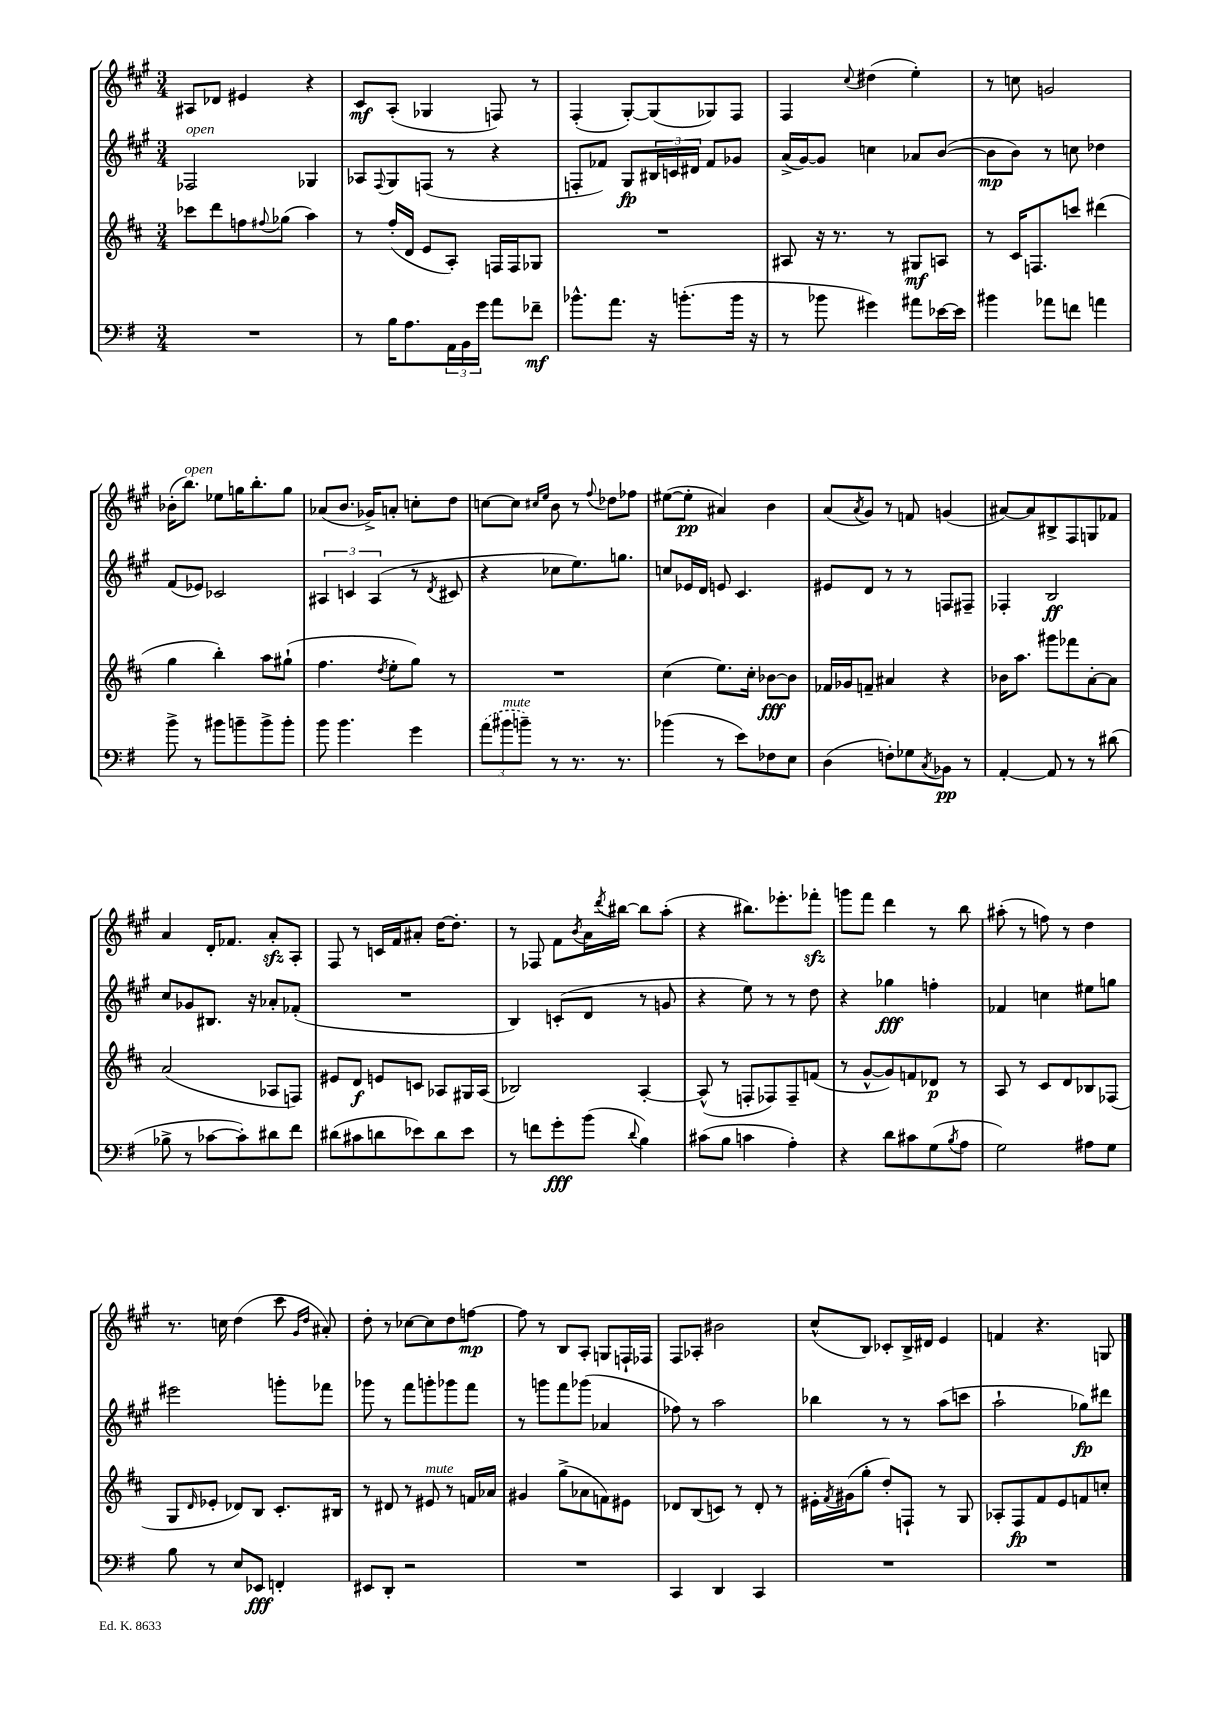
<<
\new StaffGroup <<
\new Staff = "s0" {
    \clef treble \key a \major \numericTimeSignature \time 3/4
    ais8 des'8 eis'4 r4 |
    cis'8\mf a8-.( ges4 f8) r8 |
    fis4-.( gis8~-.) gis8( ges8) fis8 |
    fis4 \appoggiatura { cis''8 } dis''4( e''4-.) |
    r8 c''8 g'2 |
    bes'16-.( b''8.^\markup { \italic "open" }) ees''8 g''16 b''8.-. g''8 |
    aes'8( b'8. ges'16->) a'8-. c''8-. d''8 |
    c''8~ c''8 \grace { cis''16 e''16 } b'8 r8 \appoggiatura { fis''8 } des''8 fes''8 |
    eis''8~( eis''8-.\pp ais'4) b'4 |
    a'8( \acciaccatura { a'8 } gis'8) r8 f'8 g'4( |
    ais'8~) ais'8 bis8-> fis8 g8 fes'8 |
    a'4 d'16-. fes'8. a'8-.\sfz a8-. |
    fis8 r8 c'16 fis'16 ais'8-. d''16~ d''8.-. |
    r8 fes8 fis'8 \acciaccatura { b'8 } a'16 \acciaccatura { d'''8 } bis''16~ bis''8 a''8-.( |
    r4 bis''8.) ees'''8.-. fes'''8-.\sfz |
    g'''8 fis'''8 d'''4 r8 b''8 |
    ais''8-.( r8 f''8) r8 d''4 |
    r8. c''16 d''4( cis'''8 \grace { gis'16 d''16 } ais'8-.) |
    d''8-. r8 ces''8~ ces''8 d''8 f''8~\mp |
    f''8 r8 b8 a8-. g8 f16-! fes16 |
    fis8 aes8-. bis'2 |
    cis''8-^( b8) ces'8-. b16-> dis'16 e'4 |
    f'4 r4. g8 \bar "|." |
}
\new Staff = "s1" {
    \clef treble \key a \major \numericTimeSignature \time 3/4
    fes2^\markup { \italic "open" } ges4 |
    aes8 \appoggiatura { fis8 } gis8 f8( r8 r4 |
    f8-. fes'8) gis8\fp \tuplet 3/2 { bis16 c'16 dis'16 } fes'8 ges'8 |
    a'16->( gis'16~) gis'8 c''4 aes'8 b'8~( |
    b'8\mp b'8) r8 c''8 des''4 |
    fis'8( ees'8) ces'2 |
    \tuplet 3/2 { ais4 c'4 ais4( } r8 \acciaccatura { d'8 } cis'8 |
    r4 ces''8 e''8.) g''8. |
    c''8 ees'16 d'16 e'8 cis'4. |
    eis'8 d'8 r8 r8 f8 fis8-- |
    fes4-. b2\ff |
    cis''8 ges'8 bis8. r16 aes'8-. fes'8-.( |
    R2. |
    b4) c'8-.( d'8 r8 g'8 |
    r4 e''8) r8 r8 d''8 |
    r4 ges''4\fff f''4-. |
    fes'4 c''4 eis''8 g''8 |
    eis'''2 g'''8-. fes'''8 |
    ges'''8 r8 fis'''8 g'''8-. ges'''8 fis'''8 |
    r8 g'''8 fis'''8 ges'''8( aes'4 |
    fes''8) r8 a''2 |
    bes''4 r8 r8 a''8( c'''8 |
    a''2-! ges''8\fp) dis'''8 \bar "|." |
}
\new Staff = "s2" {
    \clef treble \key d \major \numericTimeSignature \time 3/4
    ces'''8 d'''8 f''8 \appoggiatura { fis''8 } ges''8( a''4) |
    r8 fis''16-.( d'16 e'8 a8-.) f16 f16 ges8 |
    R2. |
    ais8 r16 r8. r8 gis8\mf a8 |
    r8 cis'16 f8. c'''8 dis'''4( |
    g''4 b''4-.) a''8 gis''8-!( |
    fis''4. \acciaccatura { d''8 } e''8-. g''8) r8 |
    R2. |
    cis''4( e''8.) cis''16-. bes'8~\fff bes'8 |
    fes'16 ges'16 f'8-- ais'4 r4 |
    bes'16 a''8. gis'''8 fes'''8 a'8~-. a'8 |
    a'2( aes8 f8) |
    eis'8 d'8\f e'8 c'8 aes8 gis16 aes16( |
    bes2) a4~-. |
    a8-^( r8 f8-. fes8) fes8-- f'8( |
    r8 g'8~-^ g'8) f'8 des'8\p r8 |
    a8 r8 cis'8 d'8 bes8 fes8( |
    g8 \grace { d'16 } ees'8-. des'8) b8 cis'8.-. bis16 |
    r8 dis'8 r8 eis'8^\markup { \italic "mute" } r8 f'16 aes'16 |
    gis'4 g''8->( aes'8 f'8) eis'8 |
    des'8 b8( c'8) r8 des'8-. r8 |
    eis'16-. \acciaccatura { fis'8 } gis'16( g''8-. d''8-.) f8-! r8 g8 |
    aes8-. fis8\fp fis'8 e'8 f'8 c''8-. \bar "|." |
}
\new Staff = "s3" {
    \clef bass \key g \major \numericTimeSignature \time 3/4
    R2. |
    r8 b16 a8. \tuplet 3/2 { a,16 b,16 g'16 } a'8 fes'8--\mf |
    bes'8.-^ a'8. r16 b'8.-.( b'16 r16 |
    r8 bes'8 gis'4) ais'8 ees'16~ ees'16 |
    bis'4 aes'8 f'8 a'4 |
    b'8-> r8 bis'8 b'8-- b'8-> b'8-. |
    b'8 b'4. g'4 |
    \tuplet 3/2 { \once \slurDashed a'8( bis'8^\markup { \italic "mute" } b'8--) } r8 r8. r8. |
    bes'4( r8 e'8) fes8 e8 |
    d4( f8-.) ges8 \acciaccatura { c8 } bes,8\pp r8 |
    a,4~-. a,8 r8 r8 dis'8( |
    bes8-> r8 ces'8~ ces'8-.) dis'8 fis'8 |
    dis'8( cis'8 d'8 ees'8) d'8 ees'8 |
    r8 f'8 g'8-.\fff b'8( \appoggiatura { d'8 } b4) |
    cis'8( b8 c'4 a4-.) |
    r4 d'8 cis'8 g8( \acciaccatura { b8 } a8 |
    g2) ais8 g8 |
    b8 r8 e8 ees,8\fff f,4-. |
    eis,8 d,8-. r2 |
    R2. |
    c,4 d,4 c,4 |
    R2. |
    R2. \bar "|." |
}
>>
>>
\layout { \context { \Score \remove "Bar_number_engraver" } }
